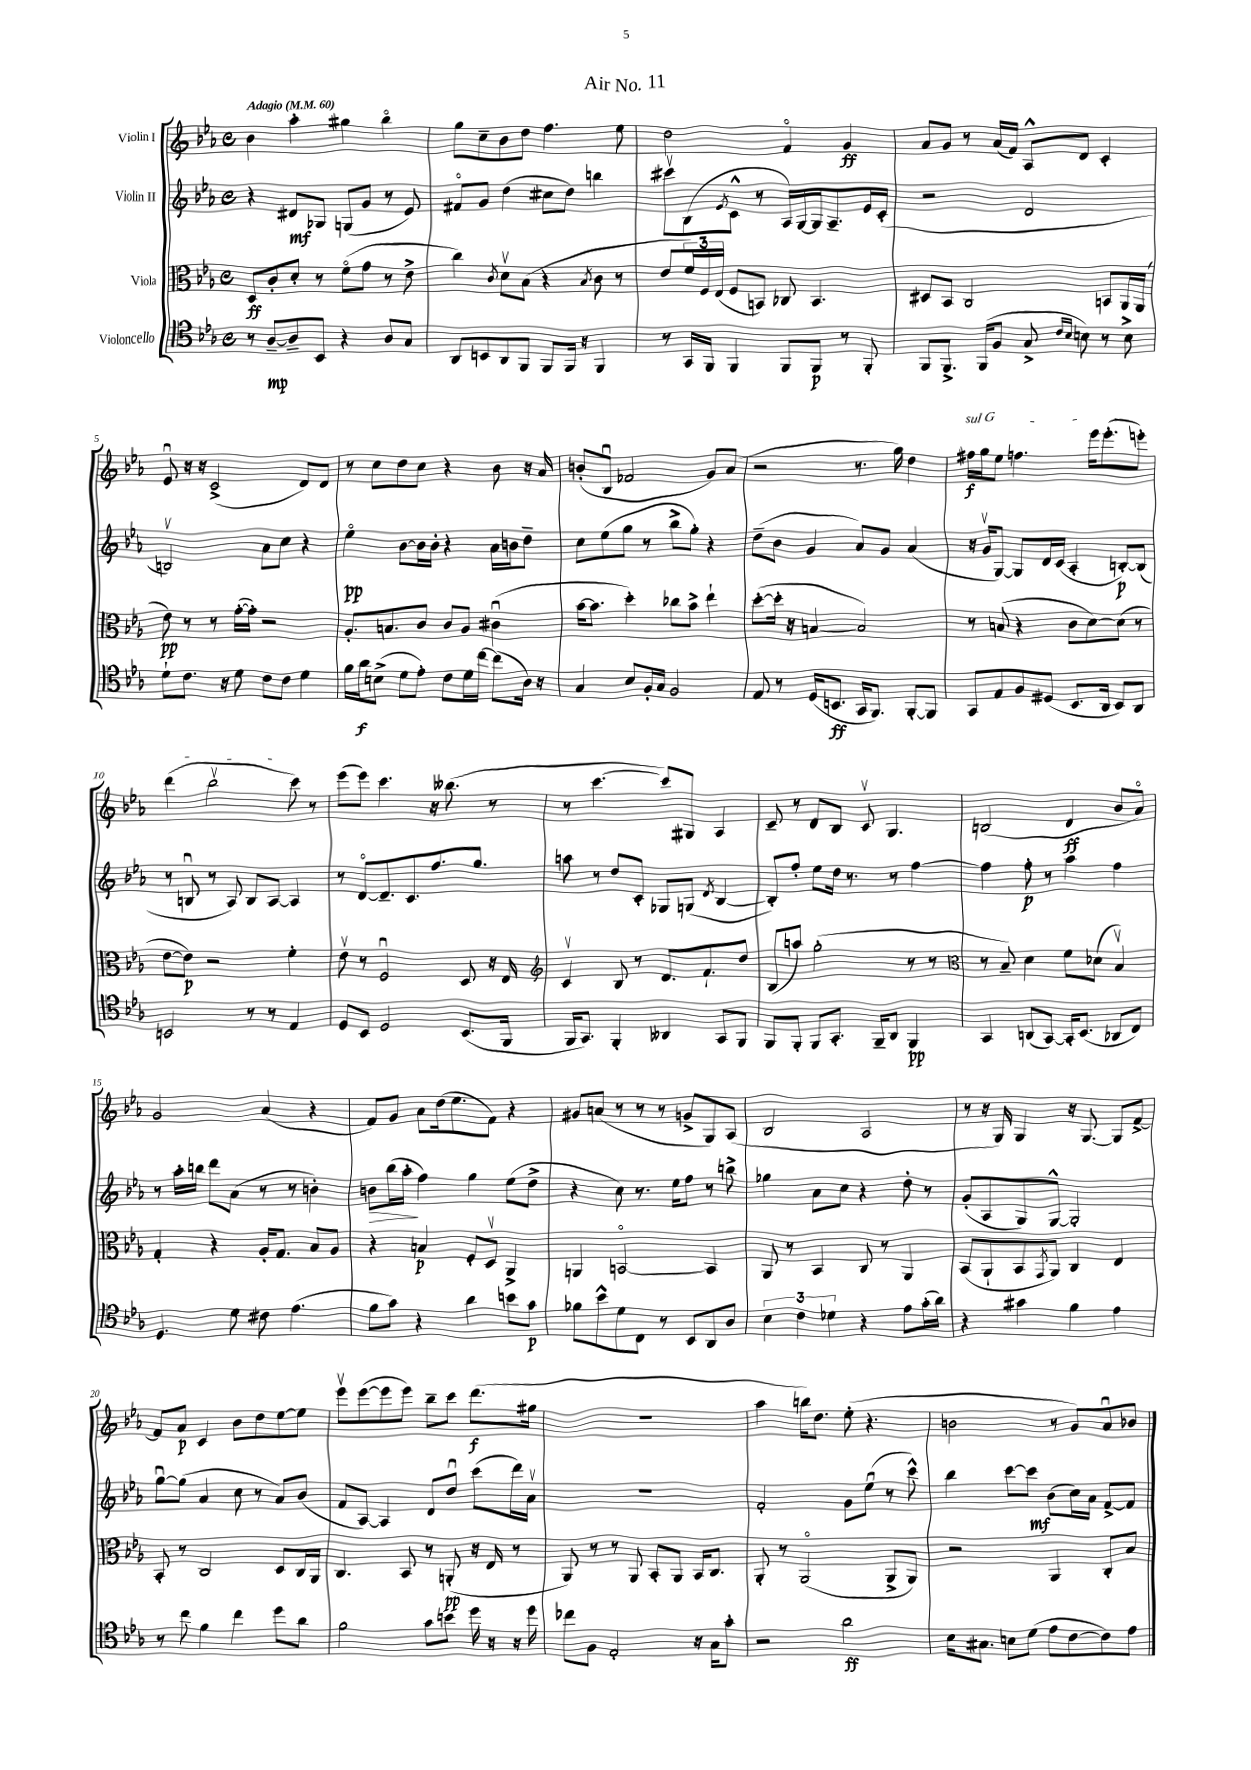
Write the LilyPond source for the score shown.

\header { title = "Air No. 11" }
<<
\new StaffGroup <<
\new Staff = "s0" \with { instrumentName = "Violin I" } {
    \clef treble \key ees \major \defaultTimeSignature \time 4/4 \tempo "Adagio" 4 = 60
    bes'4 aes''4-. gis''4 bes''4\flageolet |
    g''8 c''8-- bes'8 d''8 f''4. ees''8 |
    d''2 f'4\flageolet g'4\ff |
    aes'8 g'8 r8 aes'16( f'16) aes8-^ d'8 c'4-. |
    ees'8\downbow r16 r16 c'2->( d'8) d'8 |
    r8 c''8 d''8 c''8 r4 bes'8 r16 aes'16 |
    b'8-.( bes8\downbow fes'2 g'8) aes'8( |
    r2 r8. g''16) d''4 |
    \once \override TextSpanner.bound-details.left.text = \markup { \italic "sul G" } fis''16\f\startTextSpan g''16 ees''8 f''4. ees'''16 ees'''8.-.( e'''8-.) |
    d'''4( bes''2\upbow c'''8\stopTextSpan) r8 |
    ees'''8( ees'''8) c'''4. r16 beses''8.( r8 |
    r8 c'''4.~ c'''8) gis8 aes4 |
    c'8-- r8 d'8 bes8 c'8\upbow g4. |
    b2( d'4\ff bes'8 aes'8\flageolet) |
    g'2 aes'4( r4 |
    f'8) g'8 aes'8 d''16( ees''8. f'8) r4 |
    gis'8 a'8( r8 r8 r8 g'8-> g8) aes8( |
    bes2 aes2 |
    r8 r16 g16) g4 r16 g8.~ g8 f'8~-> |
    f'8 aes'8\p c'4 bes'8 d''8 ees''8~ ees''8 |
    ees'''8\upbow ees'''8~( ees'''8 ees'''8) bes''8-- c'''8 d'''8.\f( gis''16 |
    R1 |
    aes''4 b''16) d''8. ees''8-.( r4. |
    b'2 r8 g'8) aes'8\downbow bes'8 \bar "|." |
}
\new Staff = "s1" \with { instrumentName = "Violin II" } {
    \clef treble \key ees \major \defaultTimeSignature \time 4/4
    r4 dis'8\mf ges8 g8( g'8 r8 ees'8) |
    fis'8\flageolet g'8 d''4( cis''8 d''8) b''4 |
    cis'''8\upbow bes8( \acciaccatura { ees'8 } c'8-^ r8 aes16) g16~ g16 aes8.-- ees'16 c'16-.( |
    r2 d'2 |
    b2\upbow) aes'8 c''8 r4 |
    ees''4\flageolet\pp bes'8~ bes'16 bes'16-. r4 aes'16 b'16 d''8-- |
    c''8 ees''8( g''8 r8 bes''8-> g''8-.) r4 |
    d''8--( bes'8 g'4 aes'8) g'8 aes'4( |
    r16 g'16\upbow g8~) g8 d'16 c'16( aes4-. b8~-.\p) b8( |
    r8 b8\downbow r8 aes8) b8 aes8~ aes4 |
    r8 d'8~\flageolet d'8.-- c'8. f''8. g''8. |
    a''8 r8 d''8 c'8-. ges8 g8( \acciaccatura { d'8 } bes4~ |
    bes8-.) f''8-. ees''8 d''16 r8. r8 f''4~ |
    f''4 f''8-.\p r8 aes''4 f''4 |
    r8 aes''16-. b''16 d'''8 aes'8( r8 r8 b'4-.) |
    b'8\> bes''16( aes''16-.\! f''4) g''4 ees''8( d''8-> |
    r4 c''8) r8. ees''16 f''8 r8 b''8-> |
    ges''4 aes'8 c''8 r4 d''8-. r8 |
    g'8-.( aes8 g8) g8~-^ g2-. |
    g''8~\downbow g''8( aes'4 c''8 r8 aes'8) bes'8( |
    f'8 aes8~) aes4 d'8 d''8\downbow c'''8( d'''16) aes'16\upbow |
    r1 |
    f'2-. g'8 ees''8\downbow( r8 c'''8-^) |
    bes''4 c'''8~ c'''8\mf bes'8( c''16) aes'16 f'8~-> f'8 \bar "|." |
}
\new Staff = "s2" \with { instrumentName = "Viola" } {
    \clef alto \key ees \major \defaultTimeSignature \time 4/4
    d8\ff c'8-. d'8-. r8 f'8\flageolet( g'8 r8 ees'8-> |
    c''4) \acciaccatura { c'8 } d'8\upbow bes8( r4 \acciaccatura { bes8 } c'8 r8 |
    ees'8 \tuplet 3/2 { f'16) f16 ees16( } f8 b,8) ces8 b,4. |
    dis8 bes,8 c2 b,8 aes,16 aes,16( |
    ees'8\pp) r8 r8 g'16~-.( g'16-.) r2 |
    aes8.-. b8. c'8 c'8 aes8 cis'4\downbow( |
    bes'16~ bes'8. d''4-.) ces''8 bes'8-> ees''4-! |
    d''8~-.( d''16-. r16 b4~ b2) |
    r8 b8( r4 c'8 d'8~) d'8( r8 |
    ees'8~ ees'8\p) r2 f'4-. |
    ees'8\upbow r8 f2\downbow d8 r16 ees16 |
    \clef treble c'4\upbow bes8 r8 d'8. f'8.-! d''8 |
    bes8( a''8) g''2-.( r8 r8 |
    \clef alto r8 bes8--) d'4 f'8 des'8( bes4\upbow) |
    g4-. r4 aes16-. g8. bes8 aes8 |
    r4 b4\p f8-. d8\upbow aes,4-> |
    a,4 b,2~\flageolet b,4 |
    aes,8 r8 bes,4 c8 r8 aes,4 |
    bes,8( aes,8-! bes,8 \acciaccatura { g,8 } aes,8) c4 ees4 |
    bes,8-. r8 c2 d8 c16 aes,16 |
    c4. bes,8 r8 a,8-.\pp( r16 ees16 r8 |
    aes,8) r8 r8 aes,8 bes,8-. aes,8 bes,16 c8. |
    aes,8-. r8 aes,2\flageolet( aes,8-> aes,8) |
    r2 aes,4 c8-. bes8 \bar "|." |
}
\new Staff = "s3" \with { instrumentName = "Violoncello" } {
    \clef tenor \key ees \major \defaultTimeSignature \time 4/4
    r8 aes8~--\mp aes8-- bes,8 r4 aes8 g8 |
    aes,8 b,8 aes,8 f,8 f,8 f,16 r16 f,4 |
    r8 g,16 f,16 f,4 f,8 f,8\p r8 f,8-. |
    f,8 f,8.-> f,16( f8 g8-> \grace { c'16 bes16 } b8) r8 b8-> |
    d'8-! c'8. r16 d'8 c'8 c'8 d'4 |
    f'16 aes'16\f b8->( d'8 ees'8-.) c'8 d'16 c''16~ c''8( aes16) r16 |
    g4 bes8 f16-. g16 f2 |
    ees8 r8 d16( b,8.\ff g,16 f,8.) f,8~-. f,8 |
    g,8 ees8 f8 dis8( bes,8. aes,16 bes,8) aes,8 |
    b,2 r8 r8 ees4 |
    d8 bes,8 d2 bes,8.( f,16 |
    f,16 g,8.) f,4-. aeses,4 g,8 f,8 |
    f,8 f,8-. f,8 g,8.-. f,16-- aes,8 f,4\pp |
    g,4 a,8( g,8~) g,16-. bes,8.( aes,8 c8) |
    d4. d'8 cis'8 ees'4.( |
    f'8 g'8) r4 aes'4 b'8 g'8\p |
    fes'8 bes'8-^ d'8 c8 r8 bes,8 aes,8 aes8 |
    \tuplet 3/2 { bes4 c'4 des'4 } r4 ees'8 g'16-.( aes'16) |
    r4 gis'4 f'4 ees'4 |
    r8 c''8 f'4 c''4 d''8 aes'8 |
    f'2 g'8 b'8 d''16 r16 r16 d''16 |
    ces''8 f8 ees2-. r16 g16 g'8-. |
    r2 aes'2\ff |
    bes16 gis8. b8 d'8( ees'8 c'8~ c'8) ees'8 \bar "|." |
}
>>
>>
